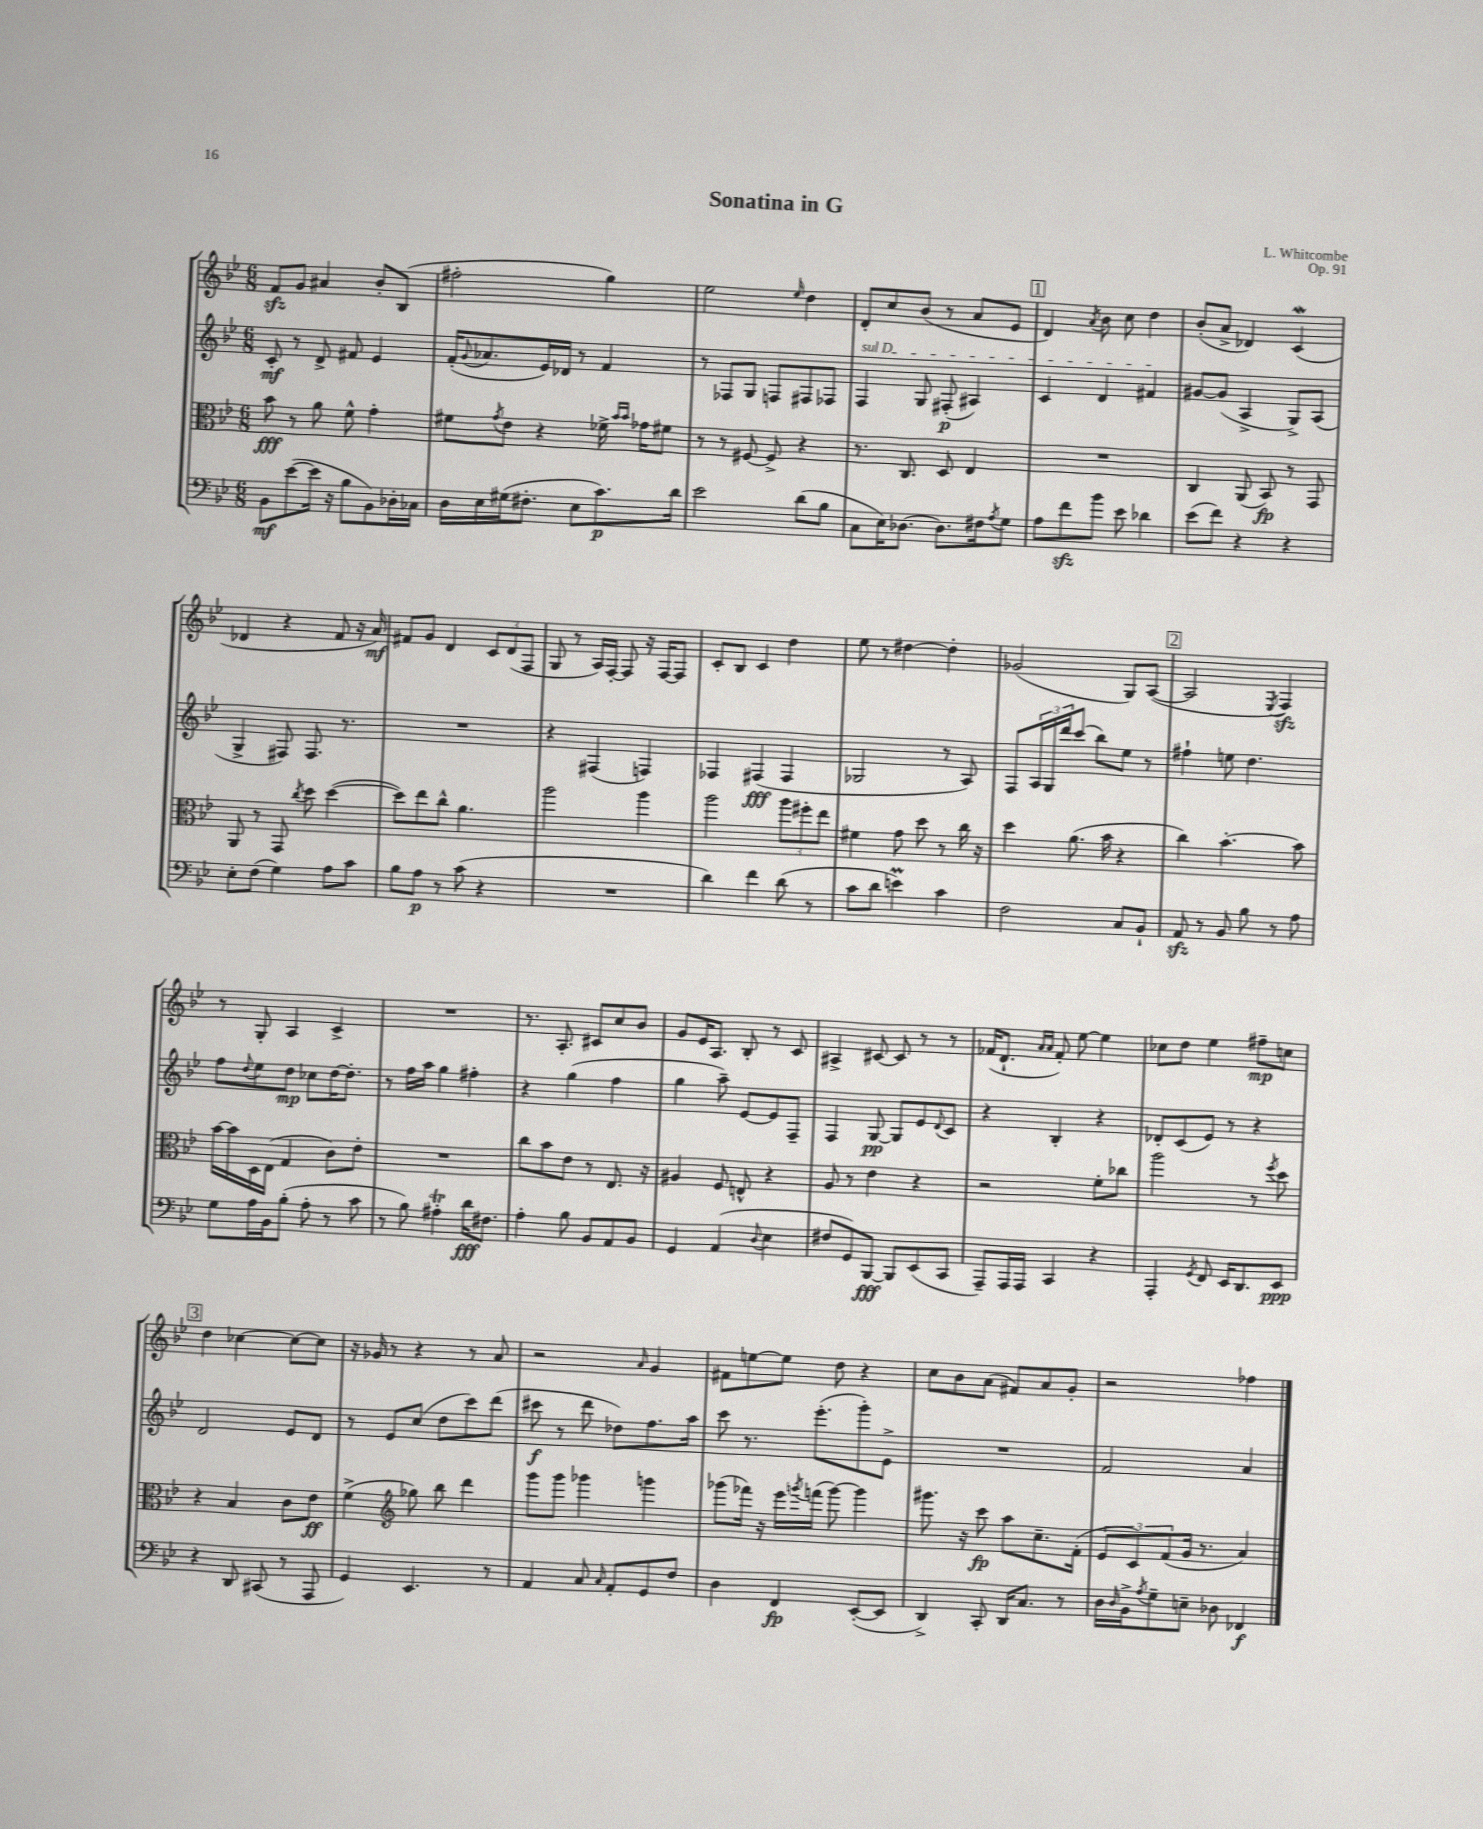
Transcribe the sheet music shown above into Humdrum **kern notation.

**kern	**kern	**kern	**kern
*staff4	*staff3	*staff2	*staff1
*clefF4	*clefC3	*clefG2	*clefG2
*k[b-e-]	*k[b-e-]	*k[b-e-]	*k[b-e-]
*M6/8	*M6/8	*M6/8	*M6/8
8BB-	8b-	8c'	8f
([8e-	8r	8r	8g
16e-]	8a	8d^	4a#
16r	.	.	.
8B-	8f^^	8f#	.
8BB-)	4g'	4e-	8b-'
16D-'	.	.	(8B-
16C-	.	.	.
=	=	=	=
16D	8f#	(16f'	2ff#'
.	.	8qqg	.
16E-	.	8.a-	.
.	8qg	.	.
(16G#	8e-	.	.
8.F#'	.	.	.
.	4r	16e-)	.
.	.	16d-	.
8E-	.	8r	.
8.c)	16f-^	4f	4gg)
.	16qqb-	.	.
.	16qqb-	.	.
.	16g-	.	.
.	8f#	.	.
16d	.	.	.
=	=	=	=
2e-	8r	8r	2ee-
.	8r	8F-	.
.	[8F#	8G	.
.	8F#^]	8F	.
.	.	.	16qqee-
(8d	4r	8F#	4dd
8B-	.	8F-	.
=	=	=	=
8C	8.r	4F	8d'
16E-)	.	.	8cc
[8.D-	8.C	.	.
.	.	8G	(8b-
8.D-]	8D	(8F#'	8r
.	4E-	4A#)	8a
16F#	.	.	.
8qA	.	.	.
8G	.	.	8e-
=	=	=	=
8A	2.r	4c	4d)
8f	.	.	.
.	.	.	8qa
8b-	.	4d	8b-
8e-	.	.	8cc
4d-	.	4f#	4dd
=	=	=	=
(8e-	4C	[8g#	(8b-'
8f)	.	(8g#]	8a^
4r	(8AA	4A^	4d-)
.	8BB-)	.	.
4r	8r	8G^)	(4c
.	8GG	(8A	.
=	=	=	=
8E-'	8AA	4G^	4d-
(8F	8r	.	.
4G)	8GG	8F#)	4r
.	8qcc	.	.
.	8dd	8.F#	.
8A	([4dd	.	8f
.	.	8.r	.
8c	.	.	16r
.	.	.	16a)
=	=	=	=
8B-	8dd])	2.r	8f#
8A	8ee-	.	8g
8r	8cc^^	.	4d
(8c	4.a	.	.
4r	.	.	12c
.	.	.	(12d
.	.	.	12F
=	=	=	=
2.r	2aa	4r	8G
.	.	.	8r
.	.	(4F#	16A)
.	.	.	[16F'
.	.	.	8F]
.	4aa	4F)	16r
.	.	.	[16F
.	.	.	8F]
=	=	=	=
4d)	2aa	4F-	8c'
.	.	.	8B-
4f	.	(4F#	4c
(8d	12aa	4F#	4dd
.	12ff#'	.	.
8r	.	.	.
.	12ee-	.	.
=	=	=	=
8c	4f#	2G-	8ee-
8d	.	.	8r
4e)	8g	.	[4dd#
.	8dd	.	.
4c	8r	8r	4dd#']
.	16cc	8A)	.
.	16r	.	.
=	=	=	=
2F	4dd	8F	(2g-
.	.	24A	.
.	.	24G	.
.	.	24ddd	.
.	(8.a	(8ccc	.
.	.	8bb-)	.
.	16b-	.	.
8C	4r	8ee-	8G)
8BB-`	.	8r	([8A
=	=	=	=
8AA	4cc)	4ff#`	2A]
8r	.	.	.
8BB-	[4.b-'	8ee	.
8B-	.	4.dd	.
.	.	.	8qE-
8r	.	.	4F)
8A	8b-]	.	.
=	=	=	=
8G	[16b-	8ff	8r
.	16b-]	.	.
.	.	8qqdd	.
16A	16D	8ee-	8G'
16BB-	(16E-	.	.
(8B-'	4G	8dd	4A
8A'	.	8cc-	.
8r	8c)	[16dd	4c^
.	.	8.dd']	.
8c	8e-'	.	.
=	=	=	=
8r	2.r	8r	2.r
8B-)	.	16ff	.
.	.	16aa	.
4A#'	.	4gg	.
16d	.	4ff#'	.
8.F#	.	.	.
=	=	=	=
4A'	8cc	4r	8.r
.	8b-	.	.
.	.	.	8.A'
8B-	8e-	(4gg	.
8BB-	8r	.	8c#
8AA	8.E-	4ff	8cc
8BB-	.	.	8b-
.	16r	.	.
=	=	=	=
4GG	4A#	4gg	8g
.	.	.	16e-
.	.	.	8.A
(4AA	8F	8aa~)	.
.	8E^^	[8e-	8B-'
8qqD	.	.	.
4E-	4r	8e-]	8r
.	.	8F~	8c
=	=	=	=
8F#	8A	4F	4A#^
8GG)	8r	.	.
[8BBB-	4e-	[8G	[8c#
8BBB-]	.	8G]	8c#]
(8EE-	4r	8e-	8r
.	.	8qqd	.
8CC	.	8c	8r
=	=	=	=
8AAA~)	2r	4r	(16f-
.	.	.	8.d`
16AAA	.	.	.
16AAA	.	.	.
.	.	.	16qqa
.	.	.	16qqa
4CC	.	4B-'	8f-')
.	.	.	[8ee-
4r	8f'	4r	4ee-]
.	8cc-	.	.
=	=	=	=
4AAA'	2aa	8d-'	8cc-
.	.	(8c	8dd
8qGG	.	.	.
8FF	.	8e-)	4ee-
16EE-	.	8r	.
8.DD	.	.	.
.	8r	4r	8ff#~
.	8qff	.	.
8EE-	8dd	.	8cc
=	=	=	=
4r	4r	2d	4dd
8DD	4B-	.	[4cc-
(8CC#	.	.	.
8r	8c	8e-	8cc-_
8AAA	8e-	8d	8cc-]
=	=	=	=
4GG)	(4f^	8r	16r
.	.	.	16g-
.	.	8e-	8r
*	*clefG2	*	*
4.EE-	8gg-)	(8cc	4r
.	8bb-	8dd	.
.	4ddd	8ccc)	8r
8r	.	(8ddd	8a
=	=	=	=
4AA	8ggg	8ccc#	2r
.	8ggg	8r	.
8C	4ggg-	8ddd	.
16qqC	.	.	.
8AA'	.	8dd-)	.
.	.	.	16qqa
8GG	4ggg	8.ff	4g
8F	.	.	.
.	.	16aa	.
=	=	=	=
4D	(8ggg-	8ccc	8f#
.	16fff-)	8.r	[8ee
.	16r	.	.
4FF	16eee-	.	8ee]
.	8qggg	.	.
.	(16fff	(8.eee-'	.
.	[8ggg)	.	8dd
([8EE-'	4ggg]	8ggg')	4r
8EE-]	.	8e-^	.
=	=	=	=
4DD^)	8.ggg#	2.r	8cc
.	.	.	8b-
.	16r	.	.
8CC'	8ccc	.	(8a
16DD	8aa	.	8f#)
8.C	.	.	.
.	8.cc~	.	8a
8r	.	.	8g'
.	(16f'	.	.
=	=	=	=
16D	12e-	2f	2r
16qqD	.	.	.
16BB-^	.	.	.
.	12c)	.	.
8qA	.	.	.
8G~	.	.	.
.	(12f	.	.
8E~	16g	.	.
.	8.r	.	.
8D-	.	.	.
4FF-	4a)	4a	4ff-
==	==	==	==
*-	*-	*-	*-
